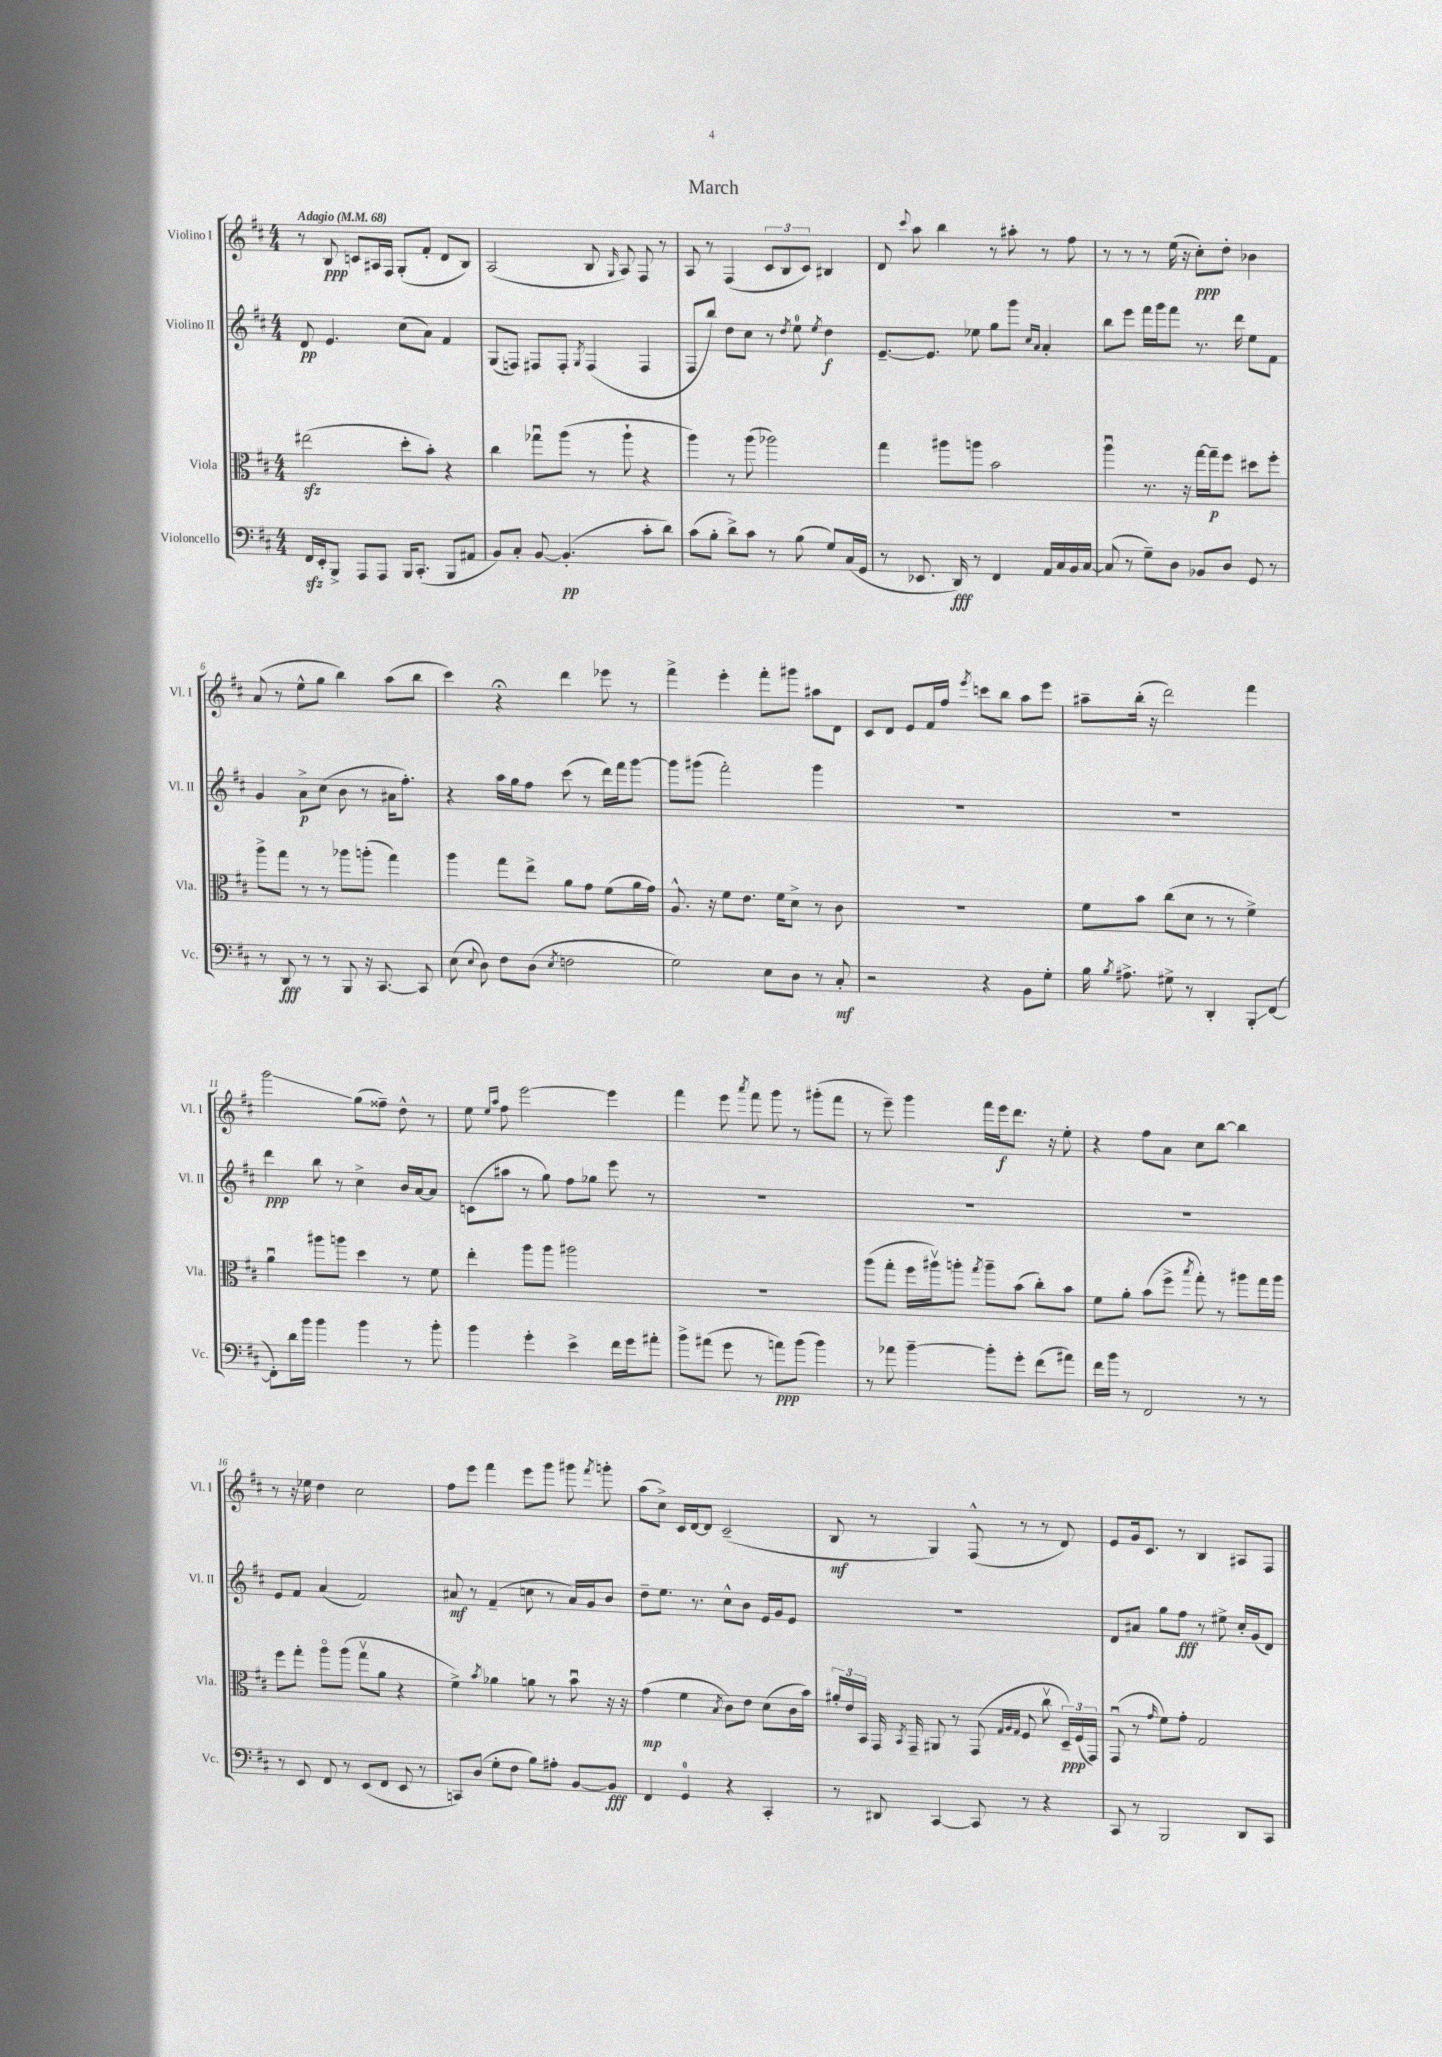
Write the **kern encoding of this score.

**kern	**kern	**kern	**kern
*staff4	*staff3	*staff2	*staff1
*clefF4	*clefC3	*clefG2	*clefG2
*k[f#c#]	*k[f#c#]	*k[f#c#]	*k[f#c#]
*M4/4	*M4/4	*M4/4	*M4/4
*MM68	*MM68	*MM68	*MM68
16FF#	(2ee#	8d	8r
16EE'	.	.	.
8BBB^	.	4.e	8B
8AAA	.	.	8c
8AAA	.	.	16A#
.	.	.	16F#
16BBB	8dd'	(8cc#	(8G'
(8.CC#'	.	.	.
.	8b')	8a)	8f#'
8BBB	4r	4f#	8d
8AA#	.	.	8B)
=	=	=	=
8BB)	4cc#	(8G	(2A
8C#'	.	8F)	.
[8BB	8gg-u	8F#	.
(4.BB']	(8aa	8F#'	.
.	.	8qG	.
.	8r	(4F#	8B
.	.	.	16qqG
.	8aa`	.	8A)
8c#'	4r	4F#	8F#
8d)	.	.	8r
=	=	=	=
(8c#	4aa)	8F#	8A
8B'	.	8bb)	8r
8d^)	8r	8dd	(4F#
8c#	(8aa	8cc#	.
8r	2aa-)	8r	12c#
.	.	.	12B
.	.	8qdd	.
(8B	.	8ee	.
.	.	.	12c#)
.	.	8qee	.
8G)	.	4dd	4B#
(16C#	.	.	.
16GG	.	.	.
=	=	=	=
8r	4gg	[8.e~	8d
.	.	.	8qqccc#
8.EE-	.	.	8aa
.	.	8.e]	.
.	8aa#	.	4bb
16DD)	.	.	.
8r	8aa	8ee-	.
4FF#	2b	8gg	8r
.	.	8ggg	8aa#'
.	.	16qqcc#	.
.	.	16qqa	.
16AA	.	4a'	8r
16C#	.	.	.
16BB	.	.	8ff#
[16C#	.	.	.
=	=	=	=
(8C#]	4aau	8bb	8r
8r	.	8eee	8r
8G~)	8.r	16fff#	8r
.	.	16ggg	.
8D	.	8fff#	(16ee
.	16r	.	16r
8BB-	[16gg	8.r	8cc#')
.	16gg~]	.	.
8D	8ff#	.	8dd'
.	.	16ddd	.
8GG	8dd#	8ee	4b-
8r	8ff#'	8f#	.
=	=	=	=
8r	8aa^	4g	(8a
8DD	8gg	.	8r
8r	8r	8a^	8ee^^
8r	8r	(8cc#	8gg
8BBB	8aa-	8b	4bb)
16r	(8aa'	8r	.
[8.CC#	.	.	.
.	4gg)	16a#	(8aa
.	.	8.ff#')	.
8CC#]	.	.	8bb
=	=	=	=
(8E	4aa	4r	4ccc#)
8qqE	.	.	.
8D)	.	.	.
8F#	8gg	16aa	4r;
.	.	16gg	.
(8D	8ee^	8ff#	.
8qE	.	.	.
2F	8a	(8ccc#	4ddd
.	8g	8r	.
.	(8f#	16ddd)	8eee-
.	.	16fff#	.
.	16a	[8ggg	8r
.	16g)	.	.
=	=	=	=
2G)	8.A^^	8ggg]	4fff#^
.	.	(8ggg#	.
.	16r	.	.
.	8f#	2fff#')	4eee'
.	8.e	.	.
8E	.	.	8fff#'
.	16f#	.	.
8D	8d^	.	8ggg#
8r	8r	4ggg#	8aa#
8C#'	8c#	.	8d
=	=	=	=
2r	1r	1r	8c#
.	.	.	8d
.	.	.	8e
.	.	.	16f#
.	.	.	16ff#
.	.	.	8qeee
4r	.	.	8ccc
.	.	.	8bb
8BB	.	.	8aa
8G'	.	.	8eee
=	=	=	=
16B	8f#	1r	8aa#~
8qB	.	.	.
8.A#^	.	.	.
.	8b	.	(16bb'
.	.	.	16r
8G#^	(8cc#	.	2ddd)
8r	8d	.	.
4DD'	8r	.	.
.	8r	.	.
8BBB'	4f#^)	.	4fff#
([8FF#	.	.	.
=	=	=	=
8FF#'])	4au	4ddd	2ggg
16d	.	.	.
16b	.	.	.
4b	8aa#	8bb	.
.	8aa	8r	.
4b	4dd	4cc#^	(8gg
.	.	.	8ff##~)
8r	8r	16b	8dd^^
.	.	[16a	.
8b'	8f#	8a]	8r
=	=	=	=
4b	4ee'	(8c	8ee
.	.	.	16qqee
.	.	.	16qqaa
.	.	8aa#	8ff#
4g'	8aa	8r	[2eee
.	8aa	8gg)	.
4e^	2aa#	8ff#	.
.	.	8gg-	.
16f#	.	8eee	4eee]
16g	.	.	.
8a#'	.	8r	.
=	=	=	=
8b^	1r	1r	4fff#
(8a#	.	.	.
8g	.	.	8eee
.	.	.	8qaaa
8r	.	.	8fff#
8a)	.	.	8ggg
(8b	.	.	8r
4b)	.	.	(8ggg#'
.	.	.	8fff#
=	=	=	=
8r	(8aa	1r	8r
8a-	8gg'	.	8eee~)
[4b~	16ff#	.	4ggg
.	16aa#v)	.	.
.	8aa'	.	.
.	8qgg	.	.
8b']	8aa~	.	16fff#
.	.	.	16eee
8g'	(8b	.	8.ddd
(8f#	8cc#')	.	.
.	.	.	16r
8a#)	8b	.	8ee'
=	=	=	=
16f#	8f#	1r	4r
16b	.	.	.
8r	8a'	.	.
2FF#	(8b	.	8ff#
.	8ff#^	.	8a
.	8qbb	.	.
.	8gg')	.	8cc#
.	8r	.	[8bb
8r	8aa#	.	4bb]
8r	16gg	.	.
.	16aa#	.	.
=	=	=	=
8r	8ff#	8e	8r
8EE	8gg'	8f#	16r
.	.	.	16ee-
8FF#	8aao	(4a	4dd
8r	(8aa	.	.
(8EE	8ggv	2f#)	2cc#
8FF#	8a	.	.
8EE	4r	.	.
8r	.	.	.
=	=	=	=
8CC)	4f#^)	8a#	8ff#
(8D	.	8r	8eee
.	8qb	.	.
8G'	4a-	(4f#~	4fff#
8F#	.	.	.
8B)	8a	8cc	8eee
8A#'	8r	8r	8ggg
[8BB	8bu	16a#)	8ggg#
.	.	16g	.
.	.	.	8qfff#
8BB]	16r	8b	8ggg'
.	16r	.	.
=	=	=	=
4FF#	(4g	8dd~	(8aa
.	.	8.ee	8cc#^)
4GG	4f#	.	16c#
.	.	8.r	[16d
.	.	.	8d]
.	8qB	.	.
4r	8c#)	8cc#^^	(2c#~
.	8e	8b	.
4CC#'	(8d	16e	.
.	.	16g	.
.	16c#	8e	.
.	16b)	.	.
=	=	=	=
8r	24a#'	1r	8B
.	24e	.	.
.	24BB	.	.
8DD#	16GG	.	8r
.	8qBB	.	.
.	16GG~	.	.
[4CC#	8AA#	.	4G)
.	8r	.	.
8CC#]	(8GG	.	(8F#^^
.	32qqG	.	.
.	32qqA	.	.
.	32qqG	.	.
8r	8F#	.	8r
4r	8cc#v	.	8r
.	24D~)	.	8d)
.	(24F#	.	.
.	24GG)	.	.
=	=	=	=
8CC#	(8GGu	8d	8e
8r	8r	8a#	16g
.	.	.	8.c#
.	16qqg	.	.
2BBB	8f#)	8gg	.
.	8g'	8ff#	8r
.	2G	8r	4B
.	.	8ee#^	.
8DD	.	16cc#'	8A#
.	.	(16g	.
8CC#	.	8d)	8F#
==	==	==	==
*-	*-	*-	*-
